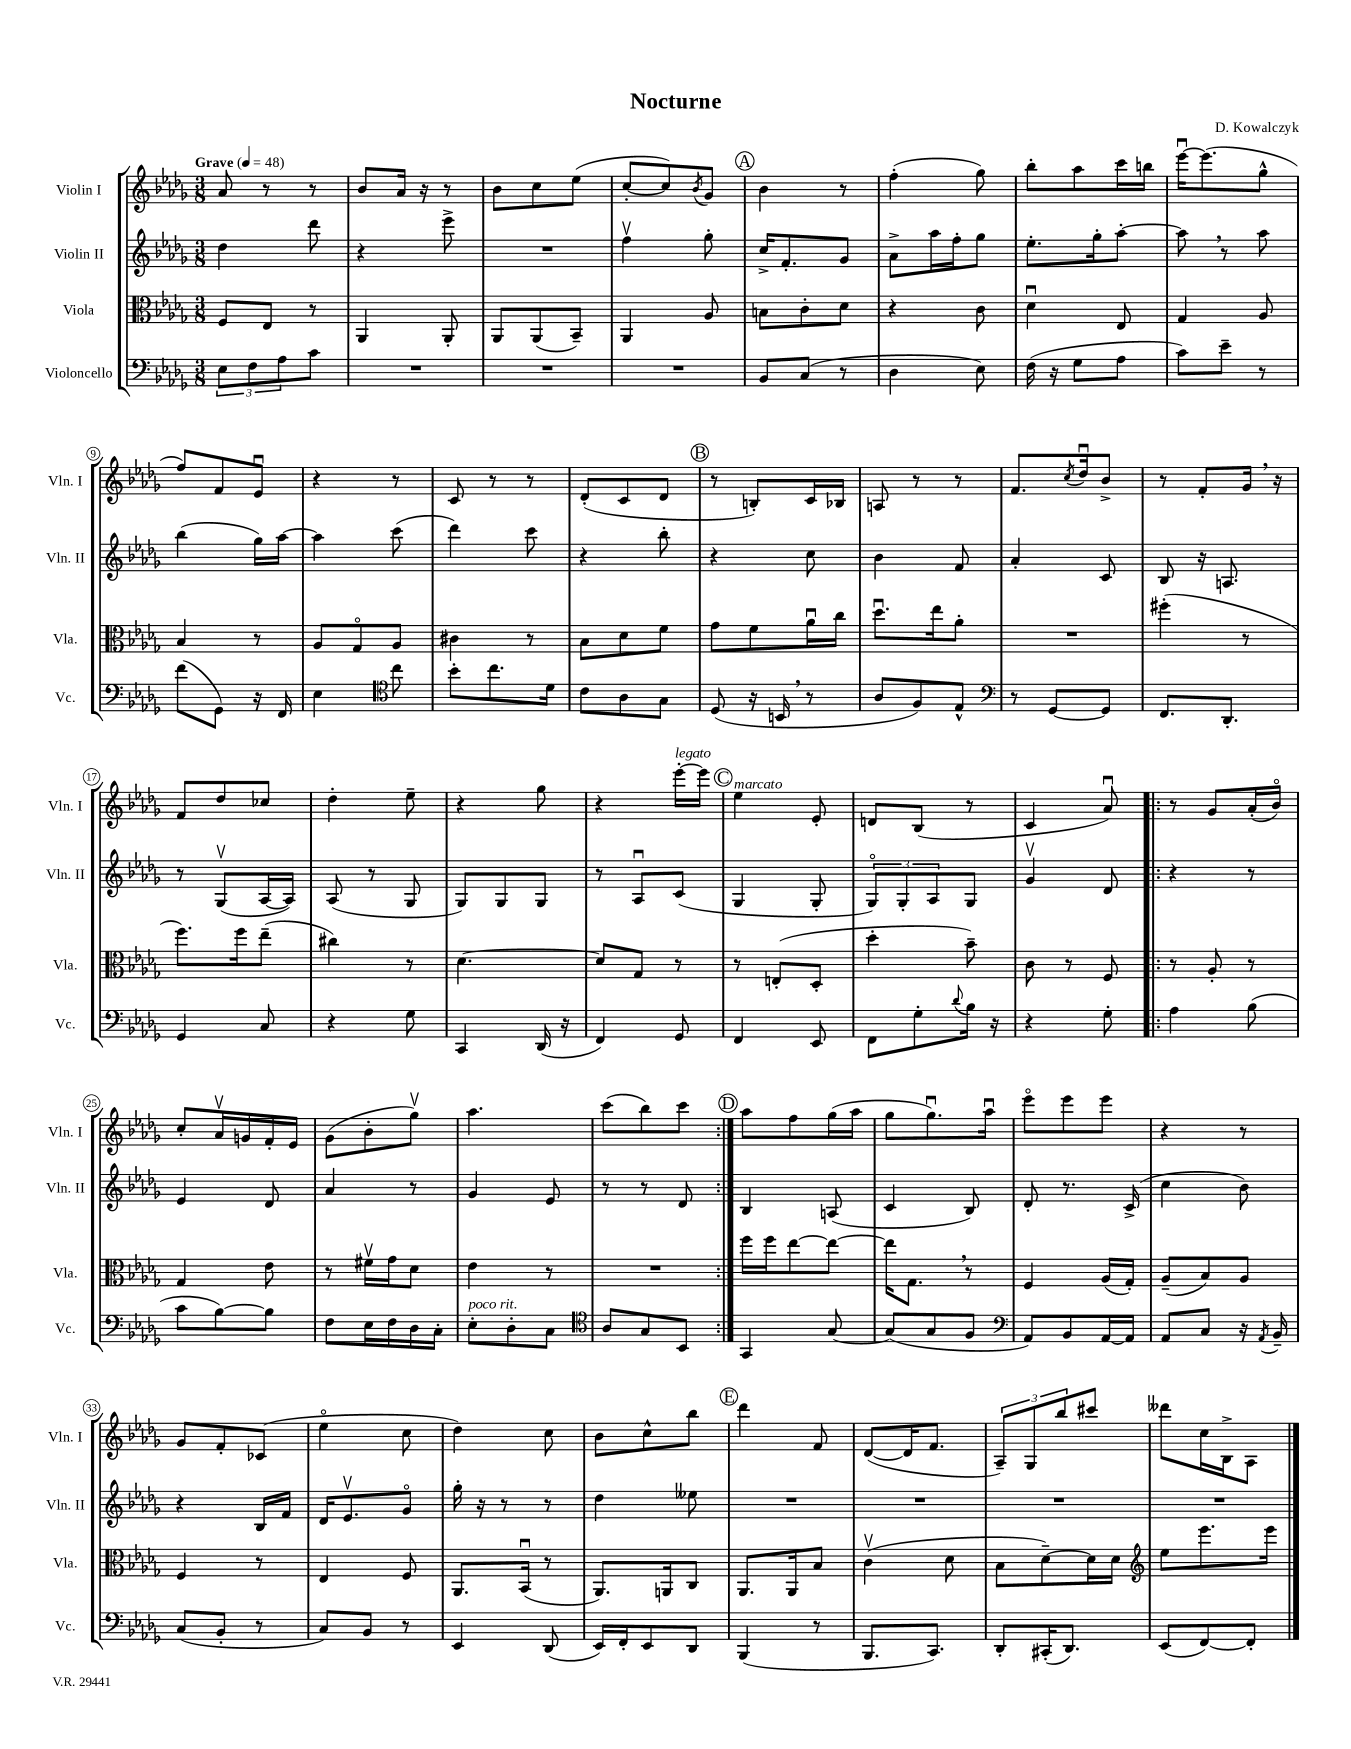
\header { title = "Nocturne" composer = "D. Kowalczyk" }
<<
\new StaffGroup <<
\new Staff = "s0" \with { instrumentName = "Violin I" shortInstrumentName = "Vln. I" } {
    \clef treble \key des \major \numericTimeSignature \time 3/8 \tempo "Grave" 4 = 48
    aes'8 r8 r8 |
    bes'8 aes'16 r16 r8 |
    bes'8 c''8 ees''8( |
    c''8~-. c''8) \acciaccatura { bes'8 } ges'8 |
    \mark \markup { \circle "A" } bes'4 r8 |
    f''4-.( ges''8) |
    bes''8-. aes''8 c'''16 b''16 |
    ees'''16~\downbow ees'''8.( ges''8-^ |
    f''8) f'8 ees'8\downbow |
    r4 r8 |
    c'8 r8 r8 |
    des'8-.( c'8 des'8 |
    \mark \markup { \circle "B" } r8 b8-.) c'16 bes16 |
    a8 r8 r8 |
    f'8. \acciaccatura { c''8 } des''16\downbow bes'8-> |
    r8 f'8-. ges'16 \breathe r16 |
    f'8 des''8 ces''8 |
    des''4-. ees''8-- |
    r4 ges''8 |
    r4 ees'''16~-.^\markup { \italic "legato" } ees'''16 |
    \mark \markup { \circle "C" } ees''4^\markup { \italic "marcato" } ees'8-. |
    d'8 bes8( r8 |
    c'4 aes'8\downbow) |
    \repeat volta 2 { r8 ges'8 aes'16-.( bes'16\flageolet) |
    c''8-. aes'16\upbow g'16 f'16-. ees'16 |
    ges'8( bes'8-. ges''8\upbow) |
    aes''4. |
    c'''8( bes''8) c'''8 | }
    \mark \markup { \circle "D" } aes''8 f''8 ges''16( aes''16 |
    ges''8 ges''8.\downbow) aes''16\downbow |
    ees'''8\flageolet ees'''8 ees'''8 |
    r4 r8 |
    ges'8 f'8-. ces'8( |
    ees''4\flageolet c''8 |
    des''4) c''8 |
    bes'8 c''8-^ bes''8 |
    \mark \markup { \circle "E" } des'''4 f'8 |
    des'8~( des'16 f'8. |
    \tuplet 3/2 { aes8--) ges8 bes''8 } cis'''8 |
    deses'''8 c''16 bes16-> aes8 \bar "|." |
}
\new Staff = "s1" \with { instrumentName = "Violin II" shortInstrumentName = "Vln. II" } {
    \clef treble \key des \major \numericTimeSignature \time 3/8
    des''4 des'''8 |
    r4 ees'''8-> |
    R4. |
    f''4\upbow ges''8-. |
    \mark \markup { \circle "A" } c''16-> f'8.-. ges'8 |
    aes'8-> aes''16 f''16-. ges''8 |
    ees''8.-. ges''16-. aes''8~-. |
    aes''8 \breathe r8 aes''8 |
    bes''4( ges''16) aes''16~ |
    aes''4 c'''8( |
    des'''4) c'''8 |
    r4 bes''8-. |
    \mark \markup { \circle "B" } r4 c''8 |
    bes'4 f'8 |
    aes'4-. c'8 |
    bes8 r16 a8. |
    r8 ges8\upbow( aes16~ aes16) |
    aes8( r8 ges8 |
    ges8) ges8 ges8 |
    r8 aes8\downbow c'8( |
    \mark \markup { \circle "C" } ges4 ges8-. |
    \tuplet 3/2 { ges8\flageolet) ges8-. aes8 } ges8 |
    ges'4\upbow des'8 |
    \repeat volta 2 { r4 r8 |
    ees'4 des'8 |
    aes'4 r8 |
    ges'4 ees'8 |
    r8 r8 des'8 | }
    \mark \markup { \circle "D" } bes4 a8( |
    c'4 bes8) |
    des'8-. r8. c'16->( |
    c''4 bes'8) |
    r4 bes16 f'16 |
    des'16 ees'8.\upbow ges'8\flageolet |
    ges''16-. r16 r8 r8 |
    des''4 eeses''8 |
    \mark \markup { \circle "E" } R4. |
    R4. |
    R4. |
    R4. \bar "|." |
}
\new Staff = "s2" \with { instrumentName = "Viola" shortInstrumentName = "Vla." } {
    \clef alto \key des \major \numericTimeSignature \time 3/8
    f8 ees8 r8 |
    aes,4 aes,8-. |
    aes,8 aes,8( bes,8--) |
    aes,4 aes8 |
    \mark \markup { \circle "A" } b8 c'8-. des'8 |
    r4 c'8 |
    des'4\downbow ees8 |
    ges4 aes8 |
    bes4 r8 |
    aes8 ges8\flageolet aes8 |
    cis'4 r8 |
    bes8 des'8 f'8 |
    \mark \markup { \circle "B" } ges'8 f'8 aes'16\downbow c''16 |
    des''8.\downbow ees''16 aes'8-. |
    R4. |
    fis''4-.( r8 |
    f''8.) f''16 ees''8--( |
    cis''4) r8 |
    des'4.~ |
    des'8 ges8 r8 |
    \mark \markup { \circle "C" } r8 e8-.( des8-. |
    des''4-. bes'8--) |
    c'8 r8 f8 |
    \repeat volta 2 { r8 aes8-. r8 |
    ges4 ees'8 |
    r8 fis'16\upbow ges'16 des'8 |
    ees'4 r8 |
    R4. | }
    \mark \markup { \circle "D" } f''16 f''16 ees''8~ ees''8~ |
    ees''16 ges8. \breathe r8 |
    f4 aes16( ges16-.) |
    aes8--( bes8) aes8 |
    f4 r8 |
    ees4 f8 |
    aes,8. bes,16\downbow( r8 |
    aes,8.) a,16 c8 |
    \mark \markup { \circle "E" } aes,8. aes,16 bes8 |
    c'4\upbow( des'8 |
    bes8 des'8~--) des'16 des'16 |
    \clef treble ees''8 ees'''8. ees'''16 \bar "|." |
}
\new Staff = "s3" \with { instrumentName = "Violoncello" shortInstrumentName = "Vc." } {
    \clef bass \key des \major \numericTimeSignature \time 3/8
    \tuplet 3/2 { ees8 f8 aes8 } c'8 |
    R4. |
    R4. |
    R4. |
    \mark \markup { \circle "A" } bes,8 c8( r8 |
    des4 ees8) |
    f16( r16 ges8 aes8 |
    c'8) ees'8-- r8 |
    f'8( ges,8) r16 f,16 |
    ees4 \clef tenor c''8 |
    bes'8-. c''8. des'16 |
    c'8 aes8 ges8 |
    \mark \markup { \circle "B" } des8( r16 b,16 \breathe r8 |
    aes8 f8) ees8-^ |
    \clef bass r8 ges,8~ ges,8 |
    f,8. des,8.-. |
    ges,4 c8 |
    r4 ges8 |
    c,4 des,16( r16 |
    f,4) ges,8 |
    \mark \markup { \circle "C" } f,4 ees,8 |
    f,8 ges8-. \appoggiatura { des'8 } bes16 r16 |
    r4 ges8-. |
    \repeat volta 2 { aes4 bes8( |
    c'8 bes8~) bes8 |
    f8 ees16 f16 des16 c16-. |
    ees8-.^\markup { \italic "poco rit." } des8-. c8 |
    \clef tenor aes8 ges8 bes,8 | }
    \mark \markup { \circle "D" } ges,4 ges8~ |
    ges8( ges8 f8 |
    \clef bass aes,8) bes,8 aes,16~ aes,16 |
    aes,8 c8 r16 \acciaccatura { aes,8 } bes,16-- |
    c8( bes,8-. r8 |
    c8) bes,8 r8 |
    ees,4 des,8( |
    ees,16) f,16-. ees,8 des,8 |
    \mark \markup { \circle "E" } bes,,4( r8 |
    bes,,8. c,8.) |
    des,8-. cis,16-.( des,8.) |
    ees,8( f,8~) f,8-. \bar "|." |
}
>>
>>
\layout { \context { \Score \override BarNumber.stencil = #(make-stencil-circler 0.1 0.3 ly:text-interface::print) } }
